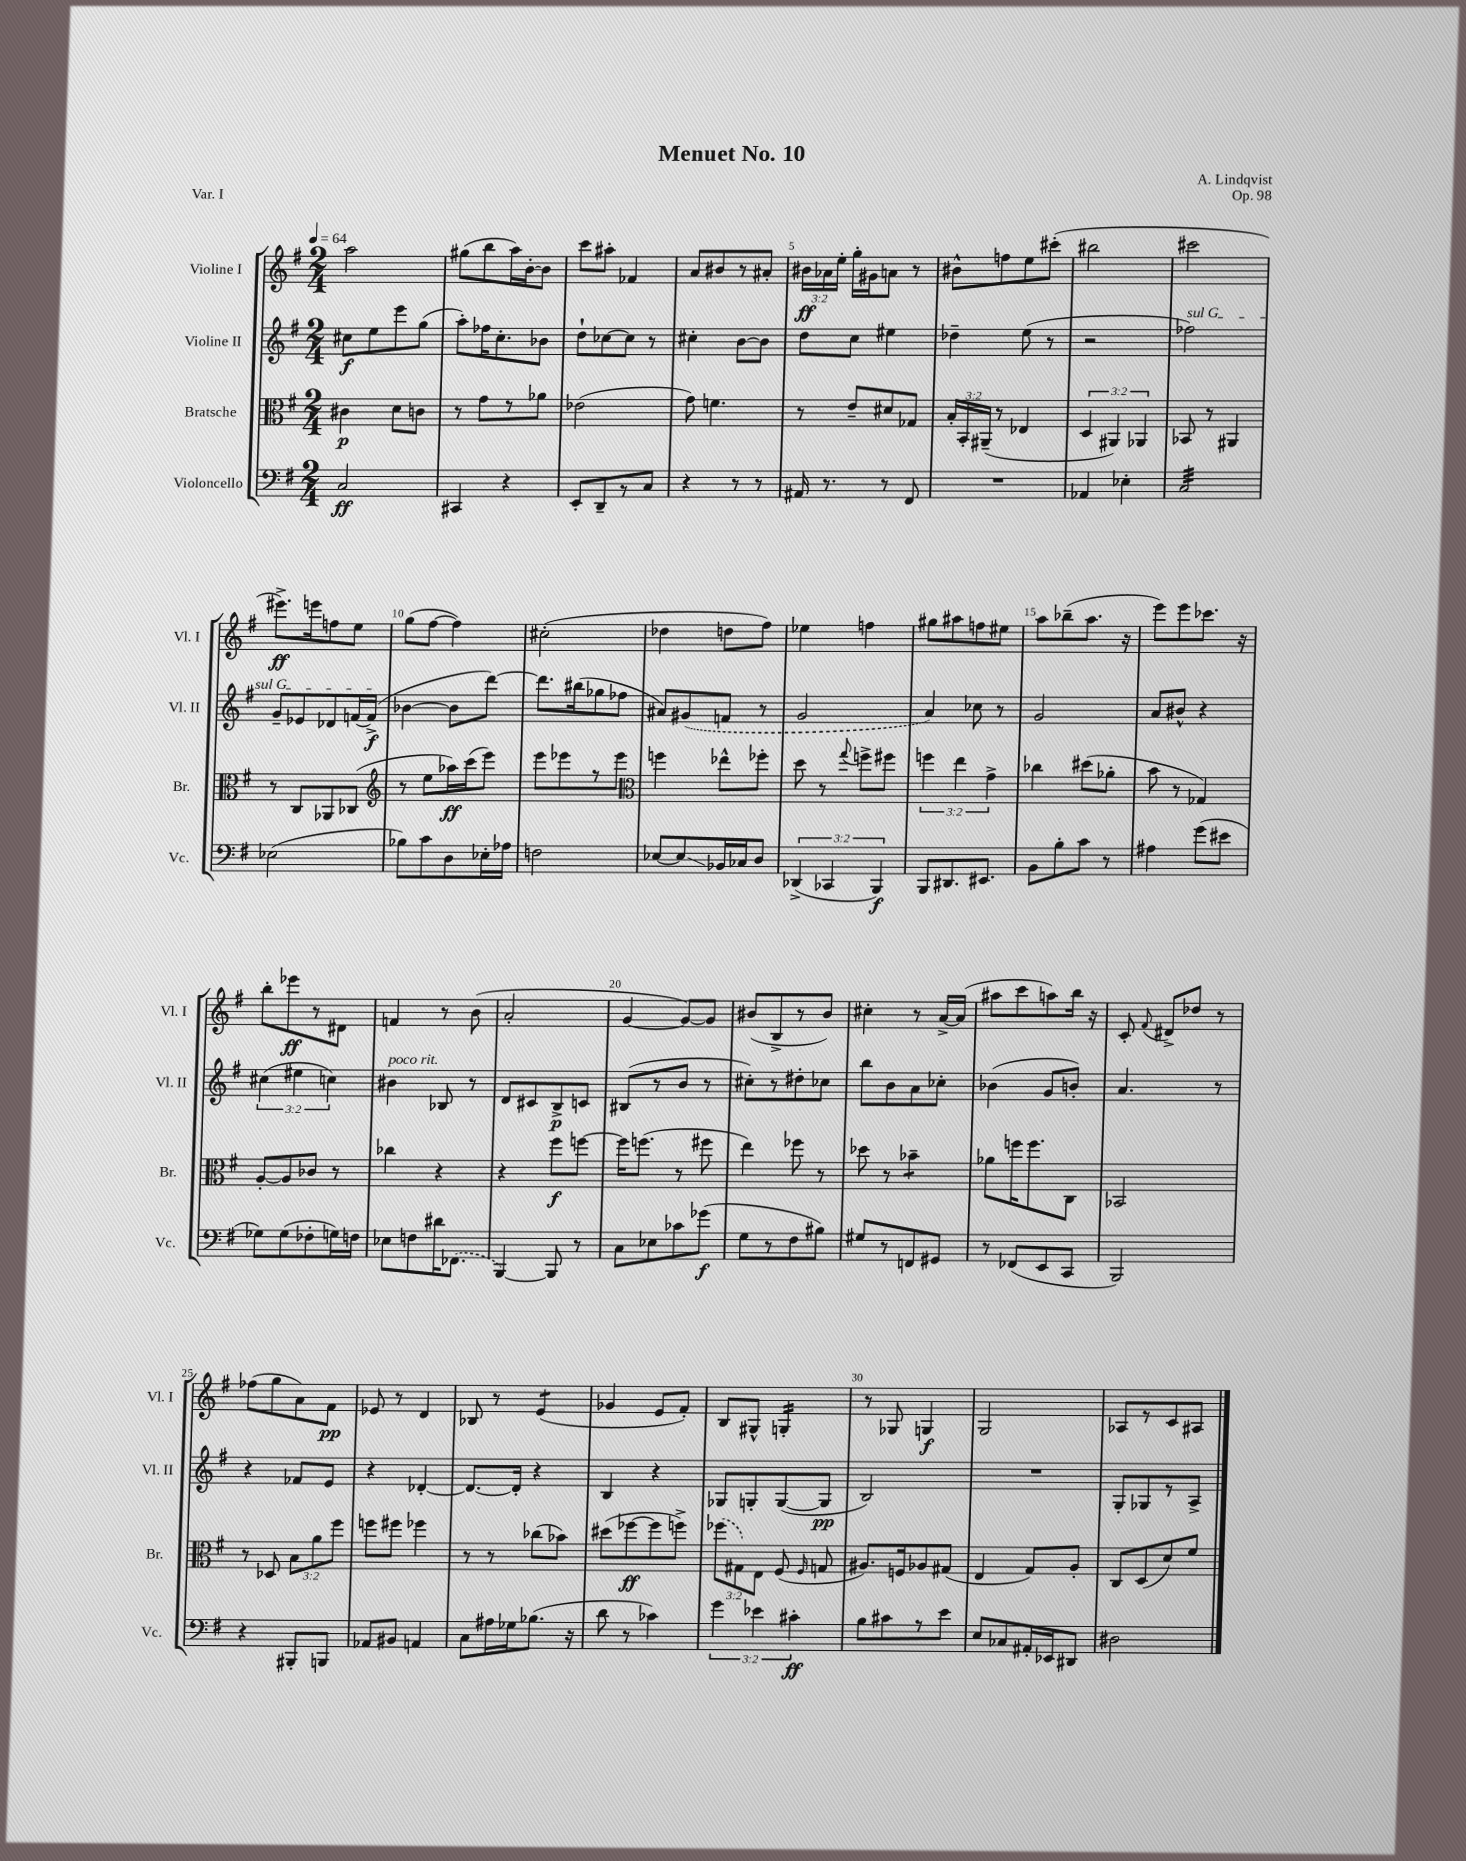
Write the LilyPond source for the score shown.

\header { title = "Menuet No. 10" composer = "A. Lindqvist" opus = "Op. 98" piece = "Var. I" }
<<
\new StaffGroup <<
\new Staff = "s0" \with { instrumentName = "Violine I" shortInstrumentName = "Vl. I" } {
    \clef treble \key g \major \numericTimeSignature \time 2/4 \override Staff.TupletNumber.text = #tuplet-number::calc-fraction-text \tempo 4 = 64
    \autoBeamOff a''2 |
    gis''8[( b''8 a''16) b'16~-. b'8] |
    c'''8[ ais''8]-. fes'4 |
    a'8[ bis'8 r8 ais'8]-. |
    \tuplet 3/2 { bis'16[\ff aes'16 e''16]-. } g''16[-. gis'16 a'8] r8 |
    bis'8[-^ f''8 e''8 cis'''8]-.( |
    bis''2 |
    cis'''2 |
    eis'''8.[->\ff) e'''16 f''8 e''8] |
    g''8[( fis''8]~ fis''4) |
    cis''2-.( |
    des''4 d''8[ fis''8]) |
    ees''4 f''4 |
    gis''8[ ais''8 f''8 eis''8] |
    a''8[ bes''8--( a''8.] r16 |
    e'''8[) e'''8 ces'''8.] r16 |
    b''8[-. ees'''8\ff r8 dis'8] |
    f'4 r8 b'8( |
    a'2-. |
    g'4~ g'8[~) g'8] |
    bis'8[( b8-> r8 bis'8]) |
    cis''4-. r8 a'16[~-> a'16]( |
    ais''8[ c'''8 a''8) b''16] r16 |
    c'8-. \appoggiatura { fis'8 } dis'8[-> des''8] r8 |
    fes''8[( g''8 a'8) fis'8]\pp |
    ees'8 r8 d'4 |
    bes8 r8 e'4:8( |
    ges'4 e'8[ fis'8]-.) |
    b8[ gis8]-^ g4:16-. |
    r8 ges8 g4\f |
    g2 |
    aes8[ r8 c'8 ais8] \bar "|." |
}
\new Staff = "s1" \with { instrumentName = "Violine II" shortInstrumentName = "Vl. II" } {
    \clef treble \key g \major \numericTimeSignature \time 2/4 \override Staff.TupletNumber.text = #tuplet-number::calc-fraction-text
    \autoBeamOff cis''8[\f e''8 e'''8 g''8]( |
    a''8[-.) fes''16 c''8.-. bes'8] |
    d''8[-! ces''8~ ces''8] r8 |
    cis''4-. b'8[~ b'8] |
    d''8[ c''8] eis''4 |
    des''4-- e''8( r8 |
    r2 |
    \once \override TextSpanner.bound-details.left.text = \markup { \italic "sul G" } fes''2\startTextSpan) |
    g'8[-- ees'8 des'8 f'16~ f'16]->\f\stopTextSpan( |
    bes'4~ bes'8[ d'''8]~) |
    d'''8.[ bis''16( ges''8 fes''8] |
    ais'8[) \once \slurDashed gis'8( f'8] r8 |
    g'2 |
    a'4) ces''8 r8 |
    g'2 |
    a'8[ bis'8]-^ r4 |
    \tuplet 3/2 { cis''4( eis''4 c''4) } |
    bis'4^\markup { \italic "poco rit." } bes8 r8 |
    d'8[ cis'8 b8->\p c'8] |
    bis8[( r8 b'8] r8 |
    cis''8[-.) r8 dis''8-. ces''8] |
    b''8[ b'8 a'8 ces''8]-. |
    bes'4( g'8[ b'8]-.) |
    a'4. r8 |
    r4 fes'8[ e'8] |
    r4 des'4~-. |
    des'8.[~ des'16]-. r4 |
    b4 r4 |
    ges8[ g8-. g8~( g8]\pp |
    b2) |
    R2 |
    g8[-. ges8 r8 a8]-> \bar "|." |
}
\new Staff = "s2" \with { instrumentName = "Bratsche" shortInstrumentName = "Br." } {
    \clef alto \key g \major \numericTimeSignature \time 2/4 \override Staff.TupletNumber.text = #tuplet-number::calc-fraction-text
    \autoBeamOff cis'4\p d'8[ c'8] |
    r8 g'8[ r8 aes'8] |
    ees'2( |
    g'8) f'4. |
    r8 e'8[-- dis'8 ges8] |
    \tuplet 3/2 { b16[-. b,16-. ais,16]--( } r8 ees4 |
    \tuplet 3/2 { d4 ais,4) aes,4 } |
    bes,8 r8 ais,4 |
    r8 c8[ aes,8 ces8]( |
    \clef treble r8 e''8[ aes''16\ff) c'''16( e'''8]) |
    e'''8[ ees'''8 r8 ees'''8] |
    \clef alto f''4 ees''8[-^ fes''8]-. |
    d''8 r8 \appoggiatura { g''8 } f''8[-> fis''8] |
    \tuplet 3/2 { f''4 e''4 g'4-> } |
    ces''4 dis''8[( aes'8]-. |
    b'8 r8 ges4) |
    a8[~-. a8 ces'8] r8 |
    ces''4 r4 |
    r4 fis''8[\f f''8]~ |
    f''16[ f''8.]( r8 fis''8 |
    e''4) fes''8 r8 |
    des''8 r8 bes'4:8-- |
    aes'8[ f''16 f''8. c8] |
    bes,2 |
    r8 des8 \tuplet 3/2 { b8[ a'8 fis''8] } |
    f''8[ fis''8] fes''4 |
    r8 r8 ces''8[( bes'8]) |
    dis''8[( fes''8~\ff fes''8 f''8]->) |
    \tuplet 3/2 { \once \slurDashed fes''8[( gis8) e8] } fis8( \grace { fis16 } g8 |
    ais8.[) f16 aes8 gis8]( |
    e4 g8[) a8]-. |
    c8[ d8( d'8) fis'8] \bar "|." |
}
\new Staff = "s3" \with { instrumentName = "Violoncello" shortInstrumentName = "Vc." } {
    \clef bass \key g \major \numericTimeSignature \time 2/4 \override Staff.TupletNumber.text = #tuplet-number::calc-fraction-text
    \autoBeamOff c2\ff |
    cis,4 r4 |
    e,8[-. d,8-- r8 c8] |
    r4 r8 r8 |
    ais,16 r8. r8 fis,8 |
    R2 |
    aes,4 ees4-. |
    c2:32 |
    ees2( |
    bes8[) c'8 d8 ees16-. aes16] |
    f2 |
    ees8[~ ees8\glissando bes,16 ces16 d8] |
    \tuplet 3/2 { des,4->( ces,4 b,,4\f) } |
    b,,8[ dis,8. eis,8.] |
    b,8[ b8-. c'8] r8 |
    ais4 g'8[( eis'8] |
    ges8[) ges8( fes8-. g16) f16] |
    ees8[ f8 dis'16 \once \slurDashed fes,8.]( |
    b,,4~) b,,8 r8 |
    c8[ ees8 ces'8 ges'8]\f( |
    g8[ r8 fis8 bis8]) |
    gis8[ r8 f,8 gis,8] |
    r8 fes,8[( e,8 c,8] |
    b,,2) |
    r4 bis,,8[-. b,,8] |
    aes,8[ bis,8] a,4 |
    c8[ ais16 ges16 bes8.]( r16 |
    d'8 r8 ces'4) |
    \tuplet 3/2 { g'4 ees'4 cis'4-.\ff } |
    b8[ cis'8 r8 e'8] |
    e8[ ces8 ais,16-. ees,16 dis,8] |
    dis2 \bar "|." |
}
>>
>>
\layout { \context { \Score \override BarNumber.break-visibility = ##(#f #t #t) barNumberVisibility = #(every-nth-bar-number-visible 5) } }
